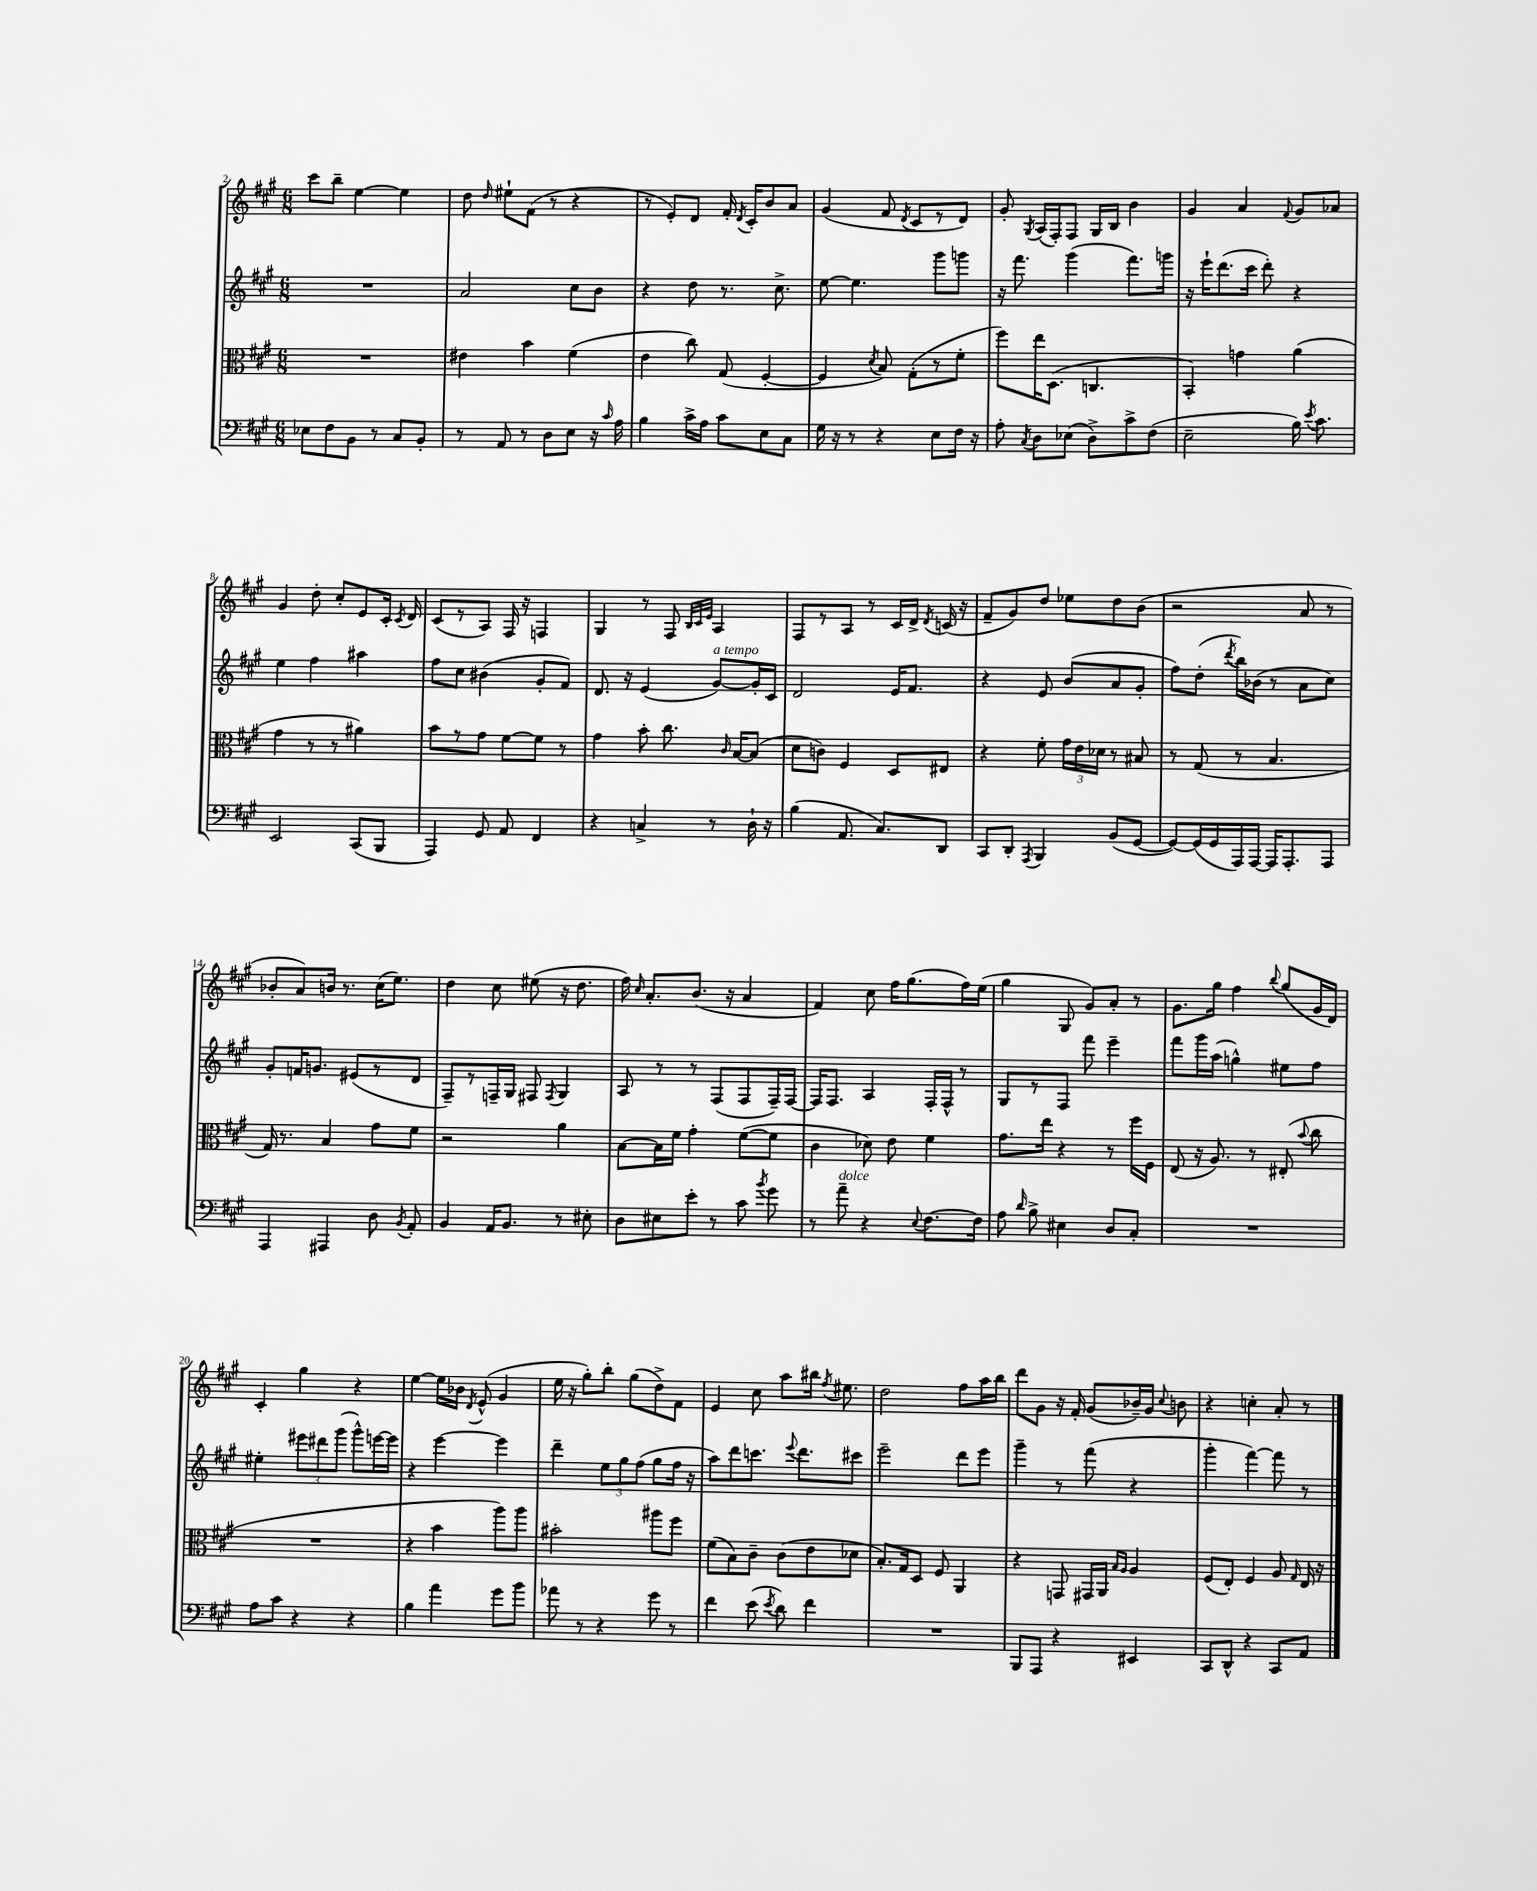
<<
\new StaffGroup <<
\new Staff = "s0" {
    \clef treble \key a \major \numericTimeSignature \time 6/8
    \autoBeamOff cis'''8[ b''8]-- e''4~ e''4 |
    d''8 \grace { d''16 } eis''8[-! fis'8]( r8 r4 |
    r8 e'8[-.) d'8] fis'16-. \acciaccatura { d'8 } cis'16[-. b'8 a'8] |
    gis'4( fis'8 \acciaccatura { d'8 } cis'8[ r8 d'8]) |
    gis'8-. \acciaccatura { gis8 } a16[( fis16-.) fis8] gis16[ b16] b'4 |
    gis'4 a'4 \appoggiatura { fis'8 } gis'8[ aes'8] |
    gis'4 d''8-. cis''8[-. e'8 cis'16]-. \acciaccatura { cis'8 } d'16 |
    cis'8[( r8 a8]) fis16 r16 f4 |
    gis4 r8 fis8 \grace { b32[ cis'32 e'32] } a4 |
    fis8[ r8 a8] r8 cis'16[ d'16]-> \acciaccatura { d'8 } c'16( r16 |
    fis'8[-- gis'8) d''8] ees''8[ d''8 b'8]( |
    r2 a'8 r8 |
    bes'8[-. a'8) b'16] r8. cis''16[( e''8.]) |
    d''4 cis''8 eis''8( r16 d''8. |
    fis''16) \grace { cis''16 } a'8.[-. b'8.]( r16 a'4 |
    fis'4) cis''8 fis''16[ gis''8.( fis''16) e''16]( |
    gis''4 gis8 gis'8[) a'8]-. r8 |
    gis'8.[ gis''16] fis''4 \appoggiatura { b''8 } gis''8[( gis'16 d'16]) |
    cis'4-. gis''4 r4 |
    e''4~ e''16[ bes'16] \acciaccatura { d'8 } e'8-^( gis'4 |
    e''16 r16 gis''8[-.) b''8]-. gis''8[( d''8->) fis'8] |
    e'4 cis''8 a''8[ bis''16] \acciaccatura { fis''8 } eis''8. |
    d''2 fis''8[ a''16 b''16] |
    d'''8[ gis'8] r16 fis'16-. gis'8[( bes'16--) gis'16] \appoggiatura { cis''8 } b'8 |
    r4 c''4-. a'8-. r8 \bar "|." |
}
\new Staff = "s1" {
    \clef treble \key a \major \numericTimeSignature \time 6/8
    \autoBeamOff R2. |
    a'2 cis''8[ b'8] |
    r4 d''8 r8. cis''8.-> |
    e''8~ e''4. gis'''8[ g'''8] |
    r16 fis'''8. gis'''4( fis'''8.[) g'''16] |
    r16 e'''16[-! d'''8.( cis'''16] d'''8-.) r4 |
    e''4 fis''4 ais''4 |
    fis''8[ cis''8] bis'4( gis'8[-. fis'8]) |
    d'8. r16 e'4( gis'8[~^\markup { \italic "a tempo" }) gis'16-. cis'16] |
    d'2 e'16[ fis'8.] |
    r4 e'8 b'8[( a'8 gis'8]-. |
    fis''8[) d''8]-.( \acciaccatura { d'''8 } b''16[) bes'16]( r8 a'8[ cis''8]) |
    gis'8[-. f'16 g'8.] eis'8[( r8 d'8] |
    fis8[--) r8 f16-- gis16] fis8 \acciaccatura { fis8 } gis4 |
    a8 r8 r8 fis8[( fis8 fis16--) fis16]~ |
    fis16[ fis8.] a4 fis16[-. fis16]-^ r8 |
    gis8[ r8 fis8] fis'''8 e'''4-- |
    fis'''8[ gis'''16 a''16]( g''4-^) eis''8[ fis''8] |
    eis''4-. \tuplet 3/2 { eis'''8[ dis'''8 gis'''8]( } gis'''8[-^) e'''16~ e'''16] |
    r4 e'''4~ e'''4 |
    d'''4-- \tuplet 3/2 { e''8[ gis''8 fis''8]( } gis''8[ fis''16] r16 |
    a''8[) d'''8 c'''8.] \appoggiatura { e'''8 } d'''8.[ cis'''8] |
    e'''2-- d'''8[ e'''8] |
    gis'''4-- r8 fis'''8( r4 |
    gis'''4-. fis'''4~) fis'''8 r8 \bar "|." |
}
\new Staff = "s2" {
    \clef alto \key a \major \numericTimeSignature \time 6/8
    \autoBeamOff R2. |
    eis'4 b'4 fis'4( |
    e'4 cis''8) gis8( fis4~-. |
    fis4 \acciaccatura { d'8 } b8) gis8[-.( r8 fis'8]-. |
    fis''8[) e''16 d8.]( c4. |
    b,4-.) g'4 a'4( |
    gis'4 r8 r8 ais'4) |
    b'8[ r8 gis'8] fis'8[~ fis'8] r8 |
    gis'4 b'8-. cis''8. \grace { cis'16 } b16[~ b8]( |
    d'8[ c'8]) fis4 d8[ eis8] |
    r4 fis'8-. \tuplet 3/2 { gis'16[ e'16 des'16] } r8 bis8 |
    r8 gis8( r8 b4. |
    gis16) r8. b4 gis'8[ fis'8] |
    r2 a'4 |
    b8[~ b16 fis'16] gis'4-. fis'8[~( fis'8] |
    cis'4 des'8) e'8 fis'4 |
    gis'8.[ e''16] r4 r8 fis''16[ fis16] |
    e8( r16 a8.) r8 eis8-.( \appoggiatura { b'8 } cis''8 |
    R2. |
    r4 b'4 a''8[) a''8] |
    bis'2-. ais''8[ fis''8] |
    fis'8[( b8) cis'8]-- cis'8[( e'8 des'8] |
    b8.[-.) gis16 d8] fis8 a,4 |
    r4 g,8 gis,16[ a,16] \grace { b16[ a16] } a4 |
    fis8[( e8]-.) fis4 a8 \grace { gis16 } e16 r16 \bar "|." |
}
\new Staff = "s3" {
    \clef bass \key a \major \numericTimeSignature \time 6/8
    \autoBeamOff ees8[ fis8 b,8] r8 cis8[ b,8]-. |
    r8 a,8 r8 d8[ e8] r16 \grace { cis'16 } a16 |
    b4 cis'16[-> a16] cis'8[ e8 cis8] |
    gis16 r16 r8 r4 e8[ fis16] r16 |
    a8-. \acciaccatura { cis8 } d8[ ees8]( d8[->) cis'8-> fis8]( |
    e2-- b16) \acciaccatura { e'8 } cis'8. |
    e,2 cis,8[( b,,8] |
    a,,4) gis,8 a,8 fis,4 |
    r4 c4-> r8 d16-! r16 |
    b4( a,8. cis8.[) d,8] |
    cis,8[ d,8]-. \acciaccatura { a,,8 } b,,4 b,8[( gis,8]~ |
    gis,8[~) gis,16( gis,16 a,,16) a,,16]~ a,,16[ a,,8.-. a,,8] |
    a,,4 ais,,4 d8 \acciaccatura { b,8 } a,8-. |
    b,4 a,16[ b,8.] r8 eis8-. |
    d8[ eis8 e'8]-. r8 cis'8 \acciaccatura { b'8 } gis'8 |
    r8 a'8--^\markup { \italic "dolce" } r4 \appoggiatura { e8 } fis8.[~ fis16] |
    a8 \grace { d'16 } b8-> eis4 d8[ cis8]-. |
    R2. |
    a8[ cis'8] r4 r4 |
    b4 a'4 gis'8[ b'8] |
    aes'8 r8 r4 gis'8 r8 |
    fis'4 e'8( \acciaccatura { e'8 } d'8) fis'4 |
    R2. |
    b,,8[ a,,8] r4 eis,4 |
    cis,8[ d,8]-^ r4 cis,8[ a,8] \bar "|." |
}
>>
>>
\layout { \context { \Score currentBarNumber = #2 } }
